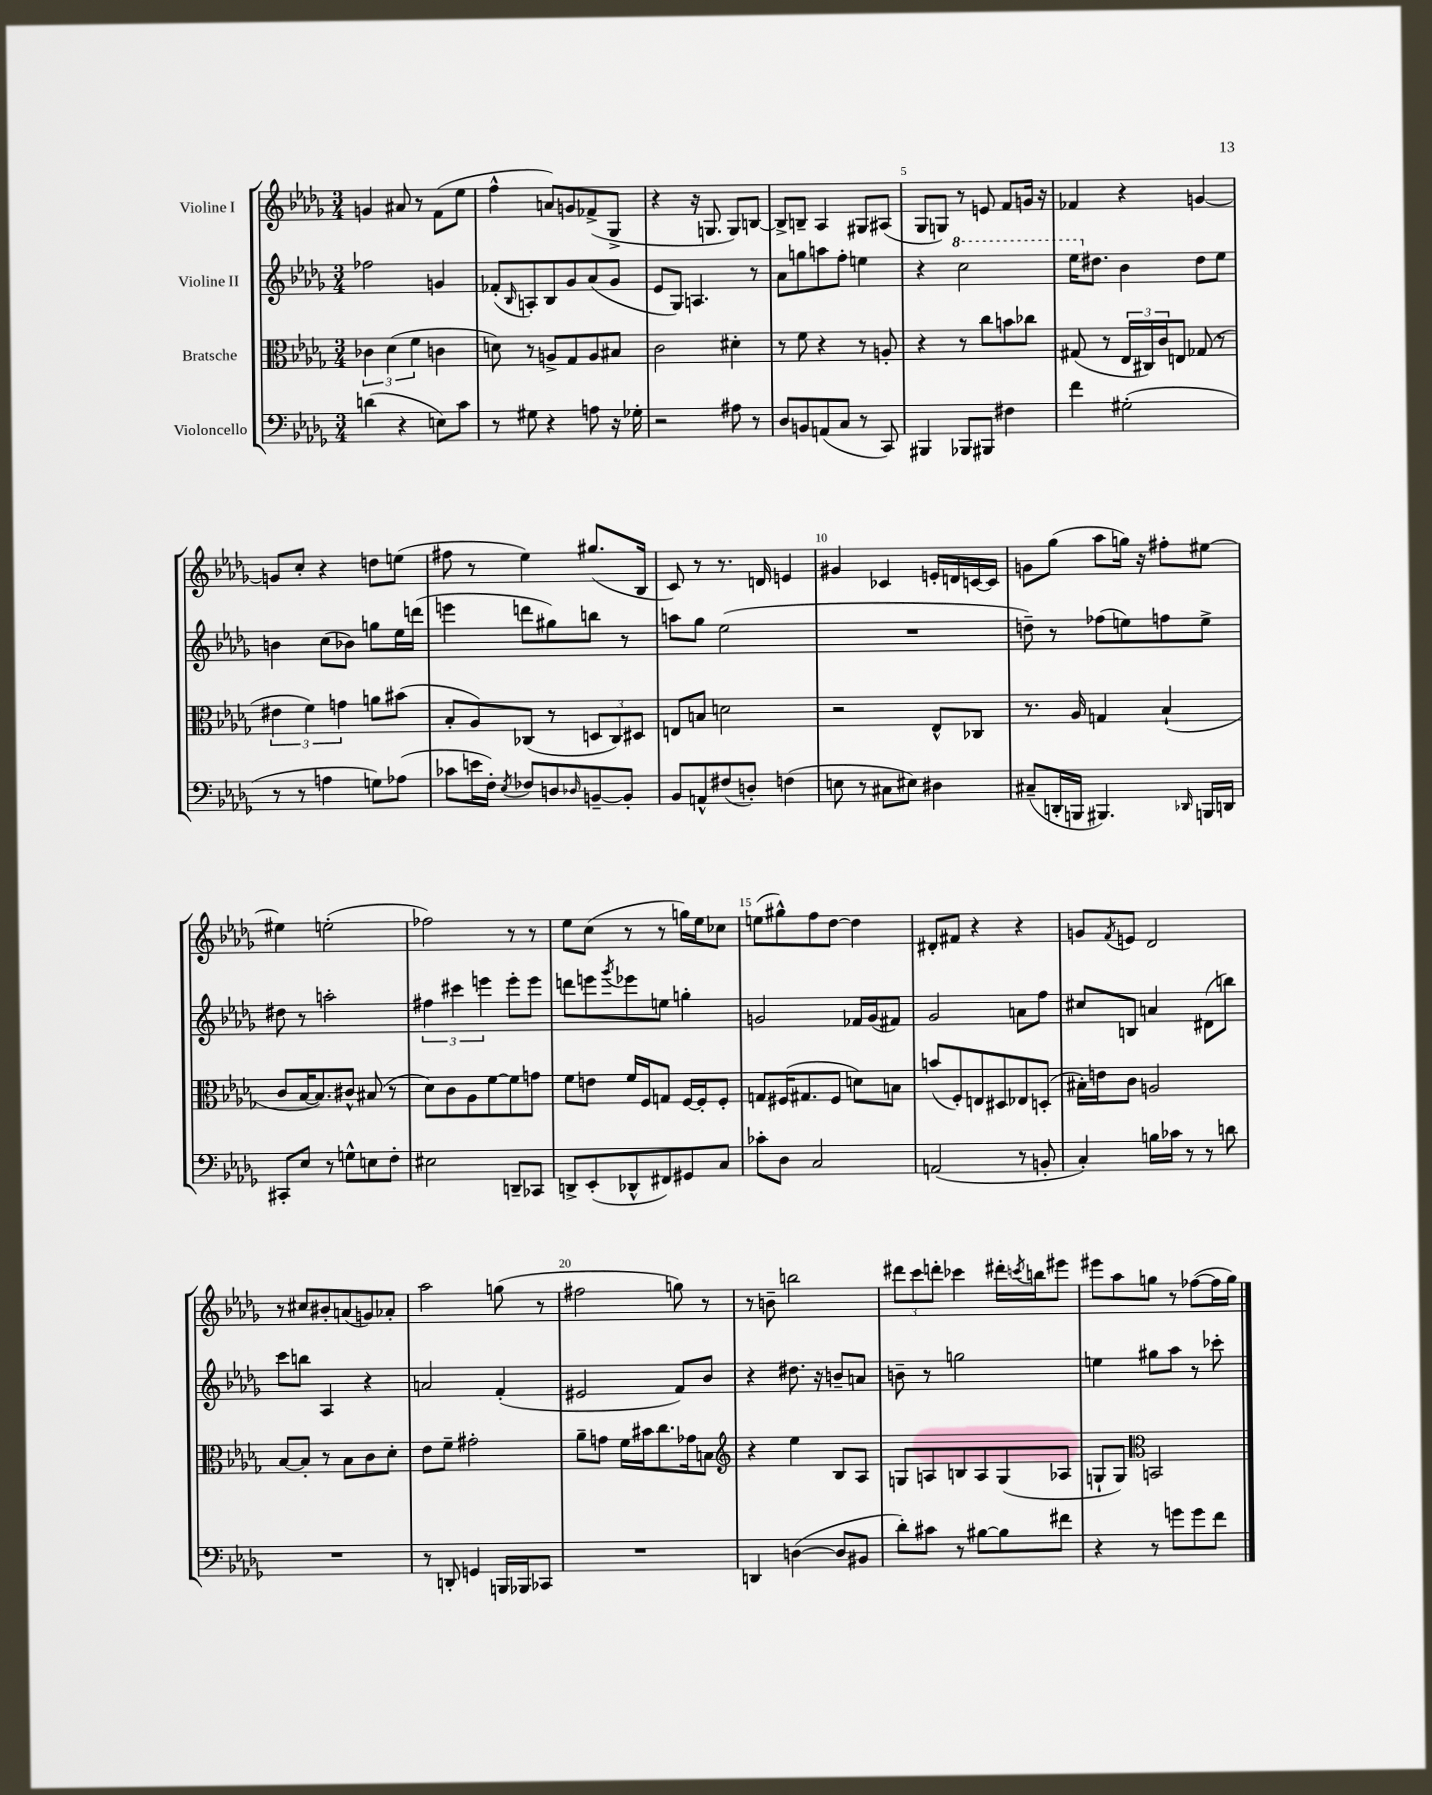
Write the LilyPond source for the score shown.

<<
\new StaffGroup <<
\new Staff = "s0" \with { instrumentName = "Violine I" } {
    \clef treble \key des \major \numericTimeSignature \time 3/4
    g'4 ais'8 r8 f'8( ees''8 |
    f''4-^ a'8) g'8 fes'8->( ges8-> |
    r4 r16 g8. g8) b8~ |
    b8-> b8-- aes4 gis8 ais8( |
    ges8 g8) r8 e'8 f'8 g'16 r16 |
    fes'4 r4 g'4~ |
    g'8 c''8-. r4 d''8 e''8( |
    fis''8 r8 ees''4) gis''8.( bes16 |
    c'8) r8 r8. d'16 e'4 |
    gis'4 ces'4 e'16-. d'16 c'16~ c'16 |
    g'8 ges''8( aes''8 g''16) r16 fis''8-. eis''8~ |
    eis''4 e''2-.( |
    fes''2) r8 r8 |
    ees''8 c''8( r8 r8 g''16) ees''16 ces''8 |
    e''8( gis''8-^) f''8 des''8~ des''4 |
    dis'8-. fis'8 r4 r4 |
    g'8 \acciaccatura { f'8 } e'8 des'2 |
    r8 cis''8 bis'8-. a'8( g'8) aes'8-. |
    aes''2 g''8( r8 |
    fis''2 g''8) r8 |
    r8 b'8-- b''2 |
    \tuplet 3/2 { dis'''8 c'''8 d'''8-. } ces'''4 dis'''16-. \acciaccatura { c'''8 } b''16 eis'''8 |
    eis'''8 aes''8 g''8 r8 fes''8~( fes''16 g''16) \bar "|." |
}
\new Staff = "s1" \with { instrumentName = "Violine II" } {
    \clef treble \key des \major \numericTimeSignature \time 3/4
    fes''2 g'4 |
    fes'8-.( \grace { bes16 } a8-.) bes8 ges'8 aes'8( ges'8 |
    ees'8 ges8) a4. r8 |
    aes'8 g''8 a''8 f''8-. e''4 |
    r4 \ottava #1 c'''2 |
    ees'''16 \ottava #0 dis''8. bes'4 dis''8 ees''8 |
    b'4 c''8( bes'8) g''8 ees''16 d'''16( |
    e'''4 d'''8 gis''8) b''8 r8 |
    a''8 ges''8 ees''2( |
    R2. |
    d''8--) r8 fes''8( e''8) f''8 e''8-> |
    dis''8 r8 a''2-. |
    \tuplet 3/2 { fis''4 cis'''4 e'''4 } e'''8-. e'''8 |
    d'''8 e'''8 \acciaccatura { ges'''8 } ees'''8 e''8 g''4-. |
    g'2 fes'16 g'16( fis'8) |
    ges'2 a'8 f''8 |
    cis''8 b8 a'4 dis'8( b''8) |
    c'''8 b''8 aes4 r4 |
    a'2 f'4-.( |
    eis'2 f'8) bes'8 |
    r4 dis''8. r16 b'8-- a'8 |
    b'8-- r8 g''2 |
    e''4 gis''8 aes''8 r8 ces'''8-. \bar "|." |
}
\new Staff = "s2" \with { instrumentName = "Bratsche" } {
    \clef alto \key des \major \numericTimeSignature \time 3/4
    \tuplet 3/2 { ces'4 des'4( f'4 } c'4 |
    d'8) r8 a8-> ges8 a8 bis8 |
    c'2 dis'4-. |
    r8 f'8 r4 r8 a8-. |
    r4 r8 c''8 b'8 ces''8 |
    gis8( r8 \tuplet 3/2 { ees16 cis16) c'16 } e8 ges8( r8 |
    \tuplet 3/2 { eis'4 f'4) g'4 } a'8 bis'8( |
    bes8-. aes8) ces8( r8 \tuplet 3/2 { d8 ces8) dis8 } |
    e8 b8 d'2 |
    r2 ees8-^ ces8 |
    r8. aes16 g4 bes4-!( |
    c'8 bes16~ bes8.) cis'8-^ bis8( r8 |
    des'8) c'8 aes8 f'8~ f'8 g'8 |
    f'8 e'8 f'16 f16 g8 f16~ f16-. f8-. |
    g8 fis16( gis8. fis8 d'8) b8 |
    b'8( f8-.) e8 dis8 ees8 d8-.( |
    bis16-.) e'16 c'8 a2 |
    bes8~ bes8-. r8 bes8 c'8 des'8-. |
    ees'8 f'8-- gis'2-. |
    aes'8-- g'8 f'16 bis'16 c''8. ges'16 b8 |
    \clef treble r4 ees''4 bes8 aes8 |
    g8 a8 b8 a8 g8( aes8 |
    g8-! g8) \clef alto b,2 \bar "|." |
}
\new Staff = "s3" \with { instrumentName = "Violoncello" } {
    \clef bass \key des \major \numericTimeSignature \time 3/4
    d'4( r4 e8) c'8 |
    r8 gis8 r4 a8 r16 ges16-. |
    r2 ais8 r8 |
    des8 b,8 a,8( c8 r8 c,8) |
    bis,,4 bes,,8 bis,,8 fis4 |
    f'4 gis2-.( |
    r8 r8 a4 g8) aes8( |
    ces'8 e'16 f16-.) \acciaccatura { ees8 } fes8 d8 \grace { des16 } b,8~-- b,8-. |
    bes,8 a,8-^ fis8( d8-.) f4( |
    e8 r8 cis8 eis8) dis4 |
    cis8--( d,16-. b,,16 bis,,4.) \grace { des,16 } b,,16 d,16 |
    cis,8-. ees8 r8 g8-^ e8 f8-. |
    eis2 d,8-- ces,8 |
    d,8-> ees,8-.( des,8-^ fis,8) gis,8 c8 |
    ces'8-. des8 c2 |
    a,2( r8 b,8-. |
    c4-.) b16 ces'16 r8 r8 d'8 |
    R2. |
    r8 d,8-. g,4 b,,16 bes,,16 ces,8 |
    R2. |
    d,4 d4~( d8 bis,8 |
    des'8-.) cis'8 r8 bis8~ bis8 fis'8 |
    r4 r8 g'8 g'8 f'8 \bar "|." |
}
>>
>>
\layout { \context { \Score \override BarNumber.break-visibility = ##(#f #t #t) barNumberVisibility = #(every-nth-bar-number-visible 5) } }
